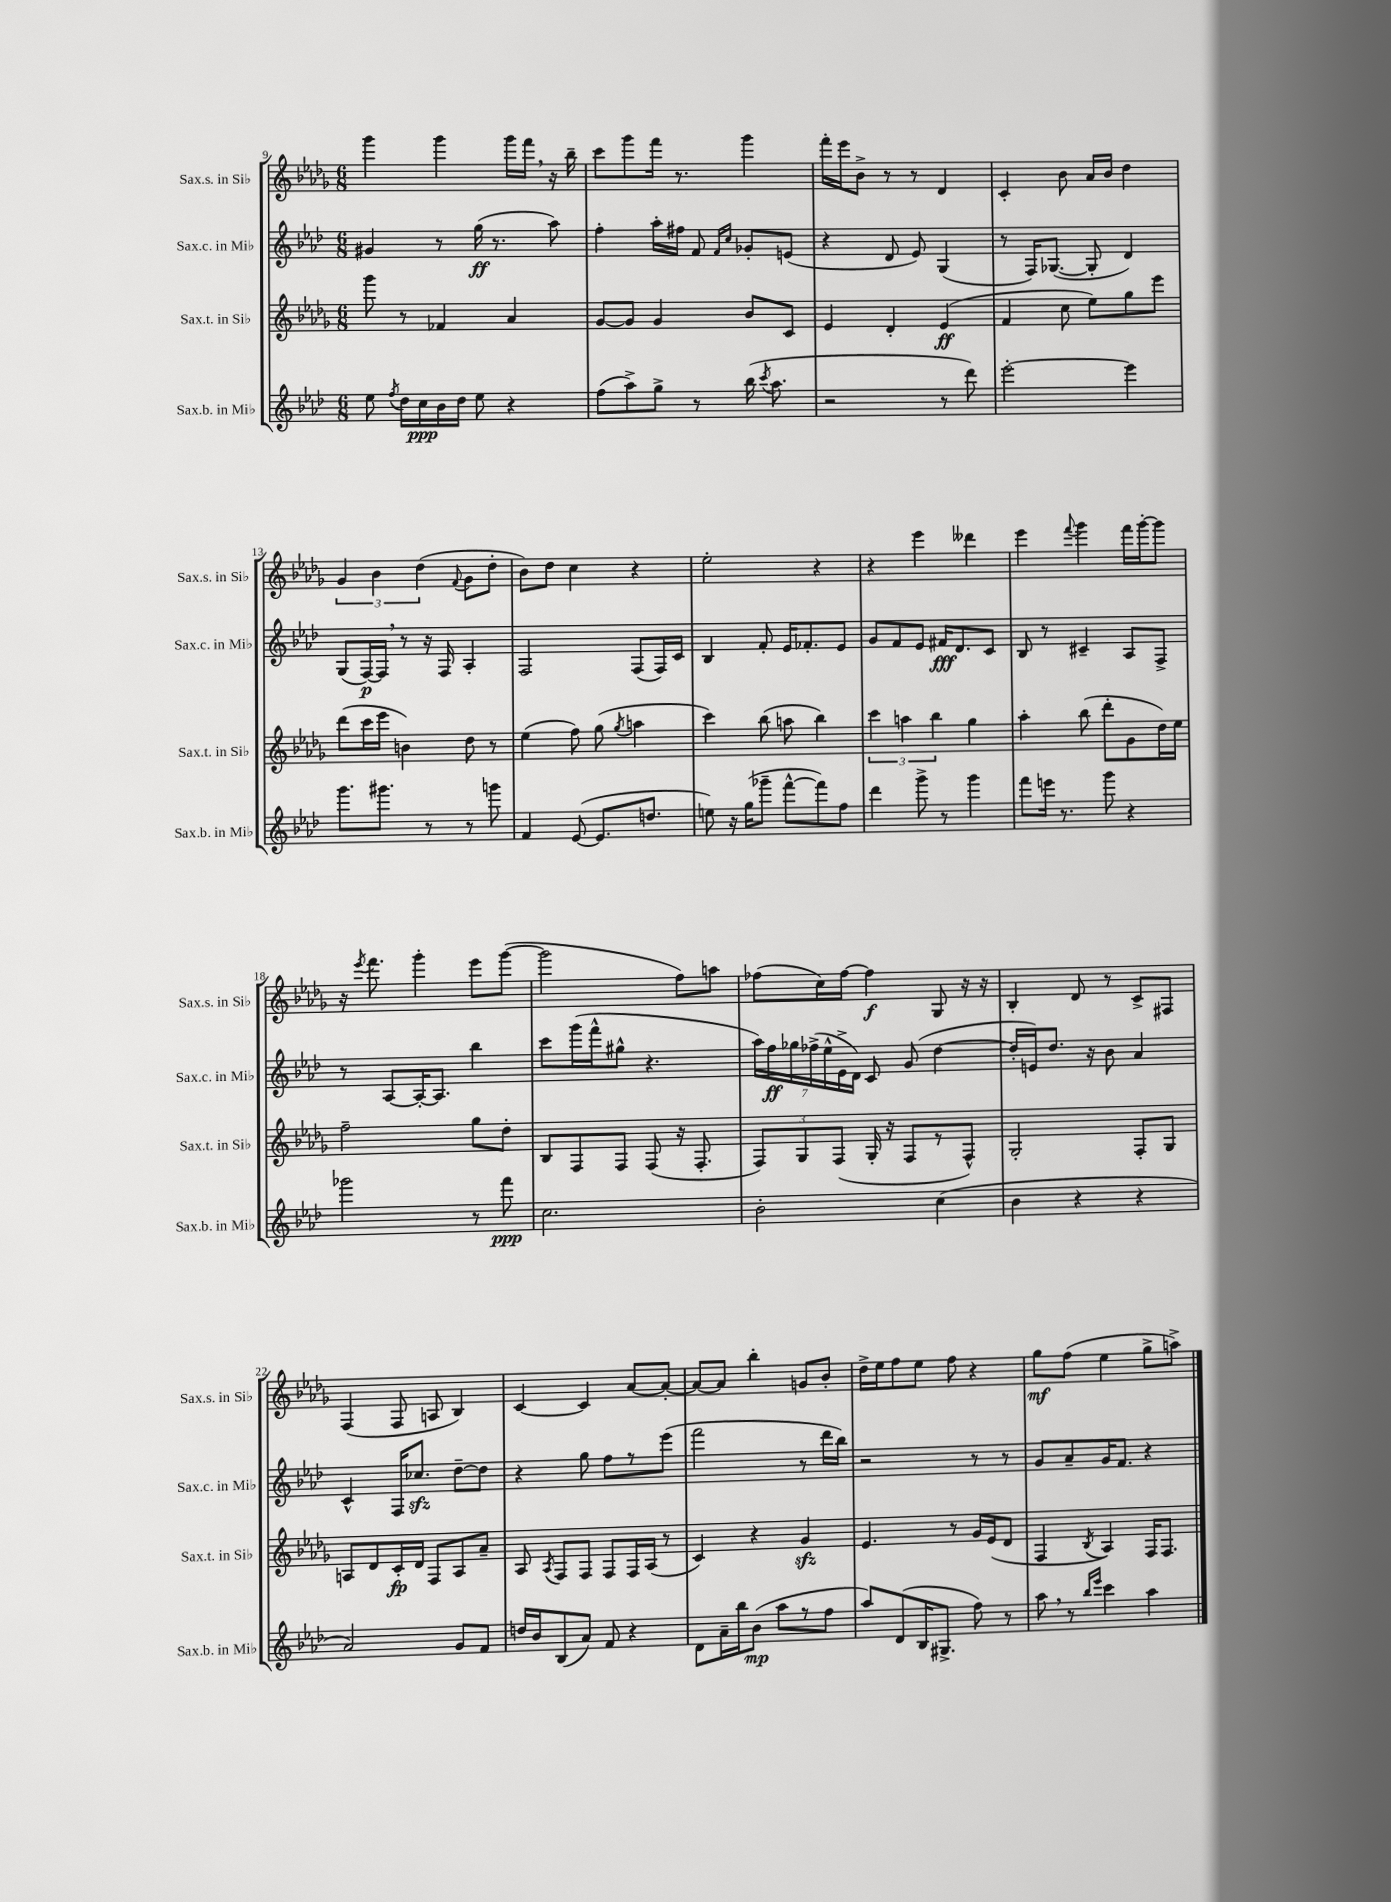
<<
\new StaffGroup <<
\new Staff = "s0" \with { instrumentName = "Sax.s. in Sib" shortInstrumentName = "Sax.s. in Sib" } {
    \clef treble \key des \major \numericTimeSignature \time 6/8
    \autoBeamOff ges'''4 ges'''4 ges'''16[ f'''16] \breathe r16 bes''16-- |
    c'''8[ ges'''8 f'''16] r8. ges'''4 |
    f'''16[-. ees'''16 bes'8]-> r8 r8 des'4 |
    c'4-. bes'8 aes'16[ bes'16] des''4 |
    \tuplet 3/2 { ges'4 bes'4 des''4( } \appoggiatura { f'8 } ges'8[ des''8]-. |
    bes'8[) des''8] c''4 r4 |
    ees''2-. r4 |
    r4 ees'''4 deses'''4 |
    ees'''4 \appoggiatura { f'''8 } ges'''4 f'''16[ ges'''16~-. ges'''8] |
    r16 \acciaccatura { ees'''8 } f'''8. ges'''4-. ees'''8[ ges'''8]~( |
    ges'''2 f''8[) a''8] |
    fes''8[( c''16) fes''16]~ fes''4\f ges8 r16 r16 |
    bes4-. des'8 r8 c'8[-> fis8] |
    f4( f8 a8 bes4) |
    c'4~ c'4 aes'8[~ aes'8]~-. |
    aes'8[~ aes'8] bes''4-. g'8[ bes'8]-. |
    des''16[-> ees''16 f''8 ees''8] f''8 r4 |
    ges''8[\mf f''8]( ees''4 ges''8[-> a''8]->) \bar "|." |
}
\new Staff = "s1" \with { instrumentName = "Sax.c. in Mib" shortInstrumentName = "Sax.c. in Mib" } {
    \clef treble \key aes \major \numericTimeSignature \time 6/8
    \autoBeamOff gis'4 r8 g''16\ff( r8. aes''8) |
    f''4-. aes''16[-. fis''16] f'8 \grace { f'16[ c''16] } ges'8[-. e'8]( |
    r4 des'8 ees'8) g4( |
    r8 f16[) ges8.]~( ges8-. des'4) |
    g8[( f16~\p) f16] \breathe r8 r16 f16 aes4-. |
    f2 f8[( f16) c'16] |
    bes4 f'8-. ees'16[ fes'8.-. ees'8] |
    g'8[ f'8 ees'8] fis'16[\fff des'8. c'8] |
    bes8 r8 cis'4-- aes8[ f8]-> |
    r8 aes8[~ aes16~-. aes8.] bes''4 |
    c'''8[ g'''16( f'''16-^ gis''8]-^ r4. |
    \tuplet 7/4 { aes''16[) f''16\ff ges''16 fes''16->( ees''16-^ ees'16-> des'16]) } c'8 g'8( des''4~ |
    des''16[-. e'16) des''8.] r16 bes'8 aes'4 |
    c'4-^ f16[ ces''8.]\sfz des''8[~-- des''8] |
    r4 g''8 f''8[ r8 ees'''8]( |
    f'''2 r8 des'''16[ bes''16]) |
    r2 r8 r8 |
    g'8[ aes'8-- g'16 f'8.] r4 \bar "|." |
}
\new Staff = "s2" \with { instrumentName = "Sax.t. in Sib" shortInstrumentName = "Sax.t. in Sib" } {
    \clef treble \key des \major \numericTimeSignature \time 6/8
    \autoBeamOff ges'''8 r8 fes'4 aes'4 |
    ges'8[~ ges'8] ges'4 bes'8[ c'8] |
    ees'4 des'4-. ees'4\ff( |
    f'4 c''8 ees''8[) ges''8 ees'''8] |
    des'''8[( c'''16 ees'''16] b'4) des''8 r8 |
    ees''4( f''8) ges''8( \acciaccatura { ges''8 } a''4 |
    c'''4) bes''8( a''8 bes''4) |
    \tuplet 3/2 { c'''4 a''4 bes''4 } ges''4 |
    aes''4-. bes''8( des'''8[-. ges'8 des''16) ees''16] |
    f''2-- ges''8[ des''8]-. |
    bes8[ f8 f8] f8( r16 f8.-. |
    \tuplet 3/2 { f8[) ges8 f8]( } ges16-. r16 f8[ r8 f8]-^) |
    ges2-. f8[-. ges8] |
    a8[ des'8 c'16-.\fp des'16] f8[ a8 aes'8]-- |
    aes8 \acciaccatura { aes8 } f8[ f8] f8[ f16 aes16]( r8 |
    c'4) r4 ges'4\sfz |
    ees'4. r8 ges'16[ ees'16( des'8] |
    f4 \acciaccatura { bes8 } aes4) f16[ f8.] \bar "|." |
}
\new Staff = "s3" \with { instrumentName = "Sax.b. in Mib" shortInstrumentName = "Sax.b. in Mib" } {
    \clef treble \key aes \major \numericTimeSignature \time 6/8
    \autoBeamOff ees''8 \acciaccatura { f''8 } des''16[ c''16\ppp bes'16 des''16] ees''8 r4 |
    f''8[( aes''8->) g''8]-> r8 bes''16( \acciaccatura { c'''8 } aes''8. |
    r2 r8 des'''8) |
    ees'''2~-. ees'''4 |
    g'''8.[ gis'''8.] r8 r8 g'''8 |
    f'4 ees'8~( ees'8.[ d''8.] |
    e''8) r16 g''16[( ges'''8]-- f'''8[~-^ f'''8) f''8] |
    des'''4 g'''8-> r8 g'''4 |
    f'''8[ e'''16] r8. g'''8 r4 |
    ges'''2 r8 f'''8\ppp |
    c''2. |
    bes'2-. c''4( |
    bes'4 r4 r4 |
    aes'2) g'8[ f'8] |
    d''16[ bes'16 bes8( aes'8]) f'8 r4 |
    des'8[ aes'16-- bes''16 bes'8]\mp( aes''8[ r8 f''8] |
    aes''8[) des'8( bes16 gis8.]-> f''8) r8 |
    aes''8 \breathe r8 \grace { bes''16[ ees'''16] } c'''4 aes''4 \bar "|." |
}
>>
>>
\layout { \context { \Score currentBarNumber = #9 } }
